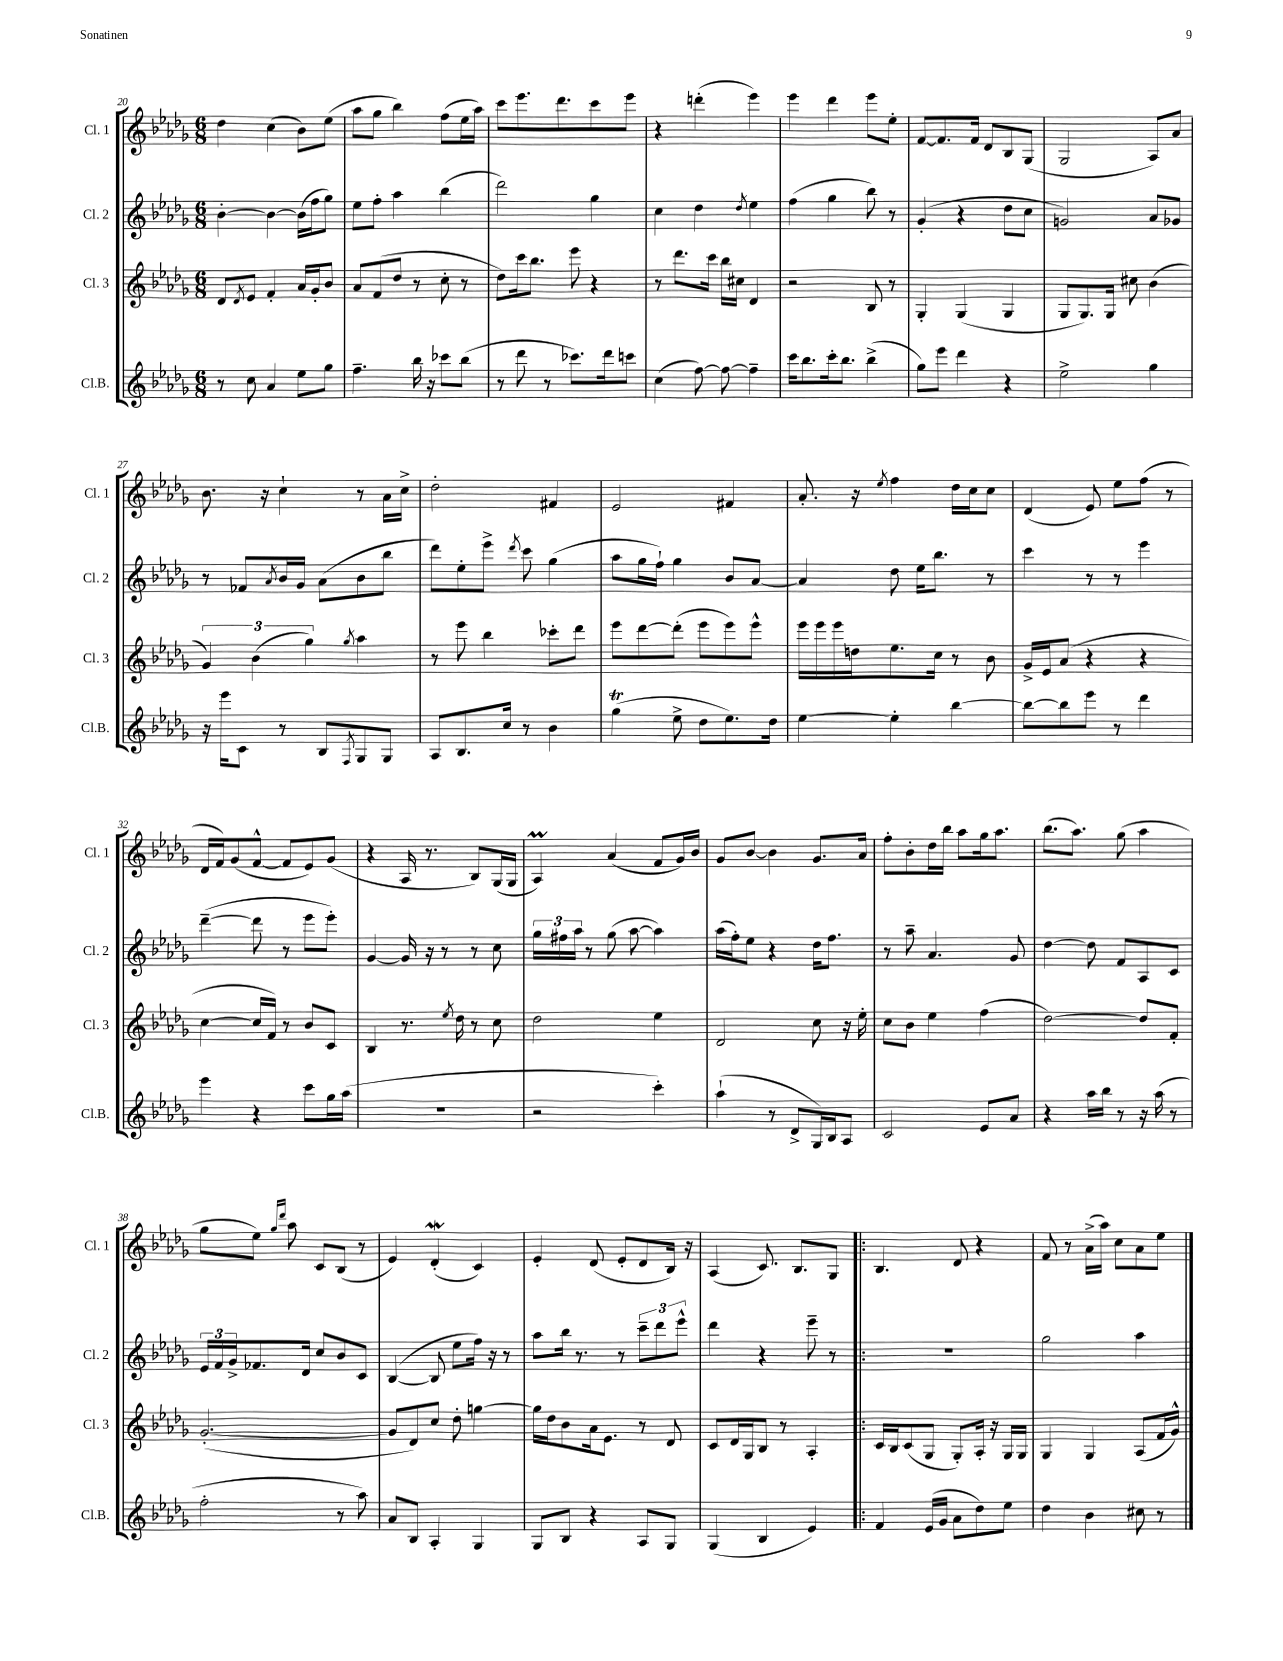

**kern	**kern	**kern	**kern
*staff4	*staff3	*staff2	*staff1
*clefG2	*clefG2	*clefG2	*clefG2
*k[b-e-a-d-g-]	*k[b-e-a-d-g-]	*k[b-e-a-d-g-]	*k[b-e-a-d-g-]
*M6/8	*M6/8	*M6/8	*M6/8
8r	8d-	[4b-'	4dd-
.	8qd-	.	.
8cc	8e-	.	.
4a-	4f'	4b-_	(4cc
8ee-	16a-	(16b-]	8b-)
.	16g-'	16ff	.
8gg-	8b-	8gg-)	(8ee-
=	=	=	=
4.ff~	8a-	8ee-	8aa-
.	(8f	8ff'	8gg-
.	8dd-	4aa-	4bb-)
16bb-	8r	.	.
16r	.	.	.
8ccc-	8cc'	(4bb-	(8ff
(8bb-	8r	.	16ee-
.	.	.	16aa-)
=	=	=	=
8r	8dd-)	2ddd-)	8ccc
8ddd-	16ccc	.	8.eee-
.	8.bb-	.	.
8r	.	.	.
.	.	.	8.ddd-
8.ccc-)	8eee-	.	.
.	4r	4gg-	8ccc
16ddd-	.	.	.
8ccc	.	.	8eee-
=	=	=	=
(4cc	8r	4cc	4r
.	8.ddd-	.	.
[8ff)	.	4dd-	(4ddd'
.	16ccc	.	.
8ff_	16bb-	.	.
.	16cc#	.	.
.	.	8qdd-	.
4ff~]	4d-	4ee-	4eee-)
=	=	=	=
16ccc	2r	(4ff	4eee-
8.bb-	.	.	.
16ccc'	.	4gg-	4ddd-
8.bb-	.	.	.
(4bb-^	8B-	8bb-)	8eee-
.	8r	8r	8ee-'
=	=	=	=
8gg-)	4G-'	(4g-'	[8f
8eee-	.	.	8.f]
4ddd-	(4G-	4r	.
.	.	.	16f
.	.	.	8d-
4r	4G-	8dd-	8B-
.	.	8cc	(8G-
=	=	=	=
2ee-^	8G-	2g)	2G-
.	8.G-)	.	.
.	16G-	.	.
.	8cc#	.	.
4gg-	(4b-	8a-	8A-)
.	.	8g-	8a-
=	=	=	=
16r	6g-)	8r	8.b-
16eee-	.	.	.
8c	.	8f-	.
.	(6b-	.	.
.	.	.	16r
.	.	8qa-	.
8r	.	16b-	4cc`
.	.	16g-	.
.	6gg-)	.	.
8B-	.	(8a-	.
8qF	8qgg-	.	.
8G-	4aa-	8b-	8r
8G-	.	8bb-	16a-
.	.	.	16cc^
=	=	=	=
8A-	8r	8ddd-)	2dd-'
8.B-	8eee-	8ee-'	.
.	4bb-	8eee-^	.
16cc	.	.	.
.	.	8qddd-	.
8r	.	8ccc	.
4b-	8ccc-'	(4gg-	4f#
.	8ddd-	.	.
=	=	=	=
(4gg-	8eee-	8aa-	2e-
.	[8ddd-	16gg-	.
.	.	16ff`)	.
8ee-^	(8ddd-']	4gg-	.
8dd-	8eee-	.	.
8.ee-)	8eee-)	8b-	4f#
.	8eee-^^	[8a-	.
16dd-	.	.	.
=	=	=	=
[4ee-	16eee-	4a-]	8.a-'
.	16eee-	.	.
.	16eee-	.	.
.	16dd	.	16r
.	.	.	8qee-
4ee-']	8.ee-	8dd-	4ff
.	.	16ee-	.
.	16cc	8.bb-	.
[4bb-	8r	.	16dd-
.	.	.	16cc
.	8b-	8r	8cc
=	=	=	=
8bb-_	16g-^	4ccc	(4d-
.	16e-	.	.
8bb-]	(8a-	.	.
8eee-	4r	8r	8e-)
8r	.	8r	8ee-
4ddd-	4r	4eee-	(8ff
.	.	.	8r
=	=	=	=
4eee-	[4cc	([4ddd-~	16d-
.	.	.	16f)
.	.	.	(8g-
4r	16cc]	8ddd-]	[8f^^
.	16f)	.	.
.	8r	8r	8f]
8ccc	8b-	8eee-	8e-)
16gg-	8c	8eee-')	(8g-
(16aa-	.	.	.
=	=	=	=
2.r	4B-	[4g-	4r
.	8.r	16g-]	16A-
.	.	16r	8.r
.	.	8r	.
.	8qee-	.	.
.	16dd-	.	.
.	8r	8r	8B-)
.	8cc	8cc	(16G-
.	.	.	16G-
=	=	=	=
2r	2dd-	24gg-	4A-)
.	.	24ff#	.
.	.	24aa-	.
.	.	8r	.
.	.	(8gg-	(4a-
.	.	[8aa-	.
4ccc')	4ee-	4aa-])	8f
.	.	.	16g-)
.	.	.	16b-
=	=	=	=
(4aa-`	2d-	(16aa-	8g-
.	.	16ff')	.
.	.	8ee-	[8b-
8r	.	4r	4b-]
8d-^	.	.	.
16G-)	8cc	16dd-	8.g-
16B-	.	8.ff	.
8A-	16r	.	.
.	16ee-'	.	16a-
=	=	=	=
2c	8cc	8r	8ff'
.	8b-	8aa-~	8b-'
.	4ee-	4.a-	16dd-
.	.	.	16bb-
.	.	.	8aa-
8e-	(4ff	.	16gg-
.	.	.	8.aa-
8a-	.	8g-	.
=	=	=	=
4r	[2dd-)	[4dd-	(8.bb-
.	.	.	8.aa-)
16aa-	.	8dd-]	.
16bb-	.	.	.
8r	.	8f	(8gg-
16r	8dd-]	8A-	4aa-
(16aa-	.	.	.
8r	8f'	8c	.
=	=	=	=
2ff'	([2.g-'	24e-	8gg-
.	.	24f	.
.	.	24g-^	.
.	.	8.f-	8ee-)
.	.	.	16qqgg-
.	.	.	16qqddd-
.	.	.	8aa-
.	.	16d-	.
.	.	8cc	8c
8r	.	8b-	(8B-
8aa-)	.	8c	8r
=	=	=	=
8a-	8g-]	([4B-	4e-)
8B-	8d-)	.	.
4A-'	8cc	8B-]	(4d-'
.	8dd-'	8ee-	.
4G-	[4gg	16ff)	4c)
.	.	16r	.
.	.	8r	.
=	=	=	=
8G-	16gg]	8aa-	4e-'
.	16dd-	.	.
8B-	8b-	16bb-	.
.	.	8.r	.
4r	16a-	.	(8d-
.	8.e-	.	.
.	.	8r	8e-'
8A-	8r	12ccc~	8d-
.	.	12ddd-	.
8G-	8d-	.	16B-)
.	.	12eee-^^	.
.	.	.	16r
=	=	=	=
(4G-	8c	4ddd-	(4A-
.	16d-	.	.
.	16G-	.	.
4B-	8B-	4r	8.c)
.	8r	.	.
.	.	.	8.B-
4e-)	4A-'	8eee-~	.
.	.	8r	8G-
=!|:	=!|:	=!|:	=!|:
4f	16c	2.r	4.B-
.	16B-	.	.
.	(8c	.	.
(16e-	8G-	.	.
16g-	.	.	.
8a-	8G-')	.	8d-
8dd-)	16A-'	.	4r
.	16r	.	.
8ee-	16G-	.	.
.	16G-	.	.
=	=	=	=
4dd-	4G-	2gg-	8f
.	.	.	8r
4b-	4G-	.	(16a-^
.	.	.	16aa-)
.	.	.	8cc
8cc#	(8A-	4aa-	8a-
8r	16f	.	8ee-
.	16g-^^)	.	.
==	==	==	==
*-	*-	*-	*-
